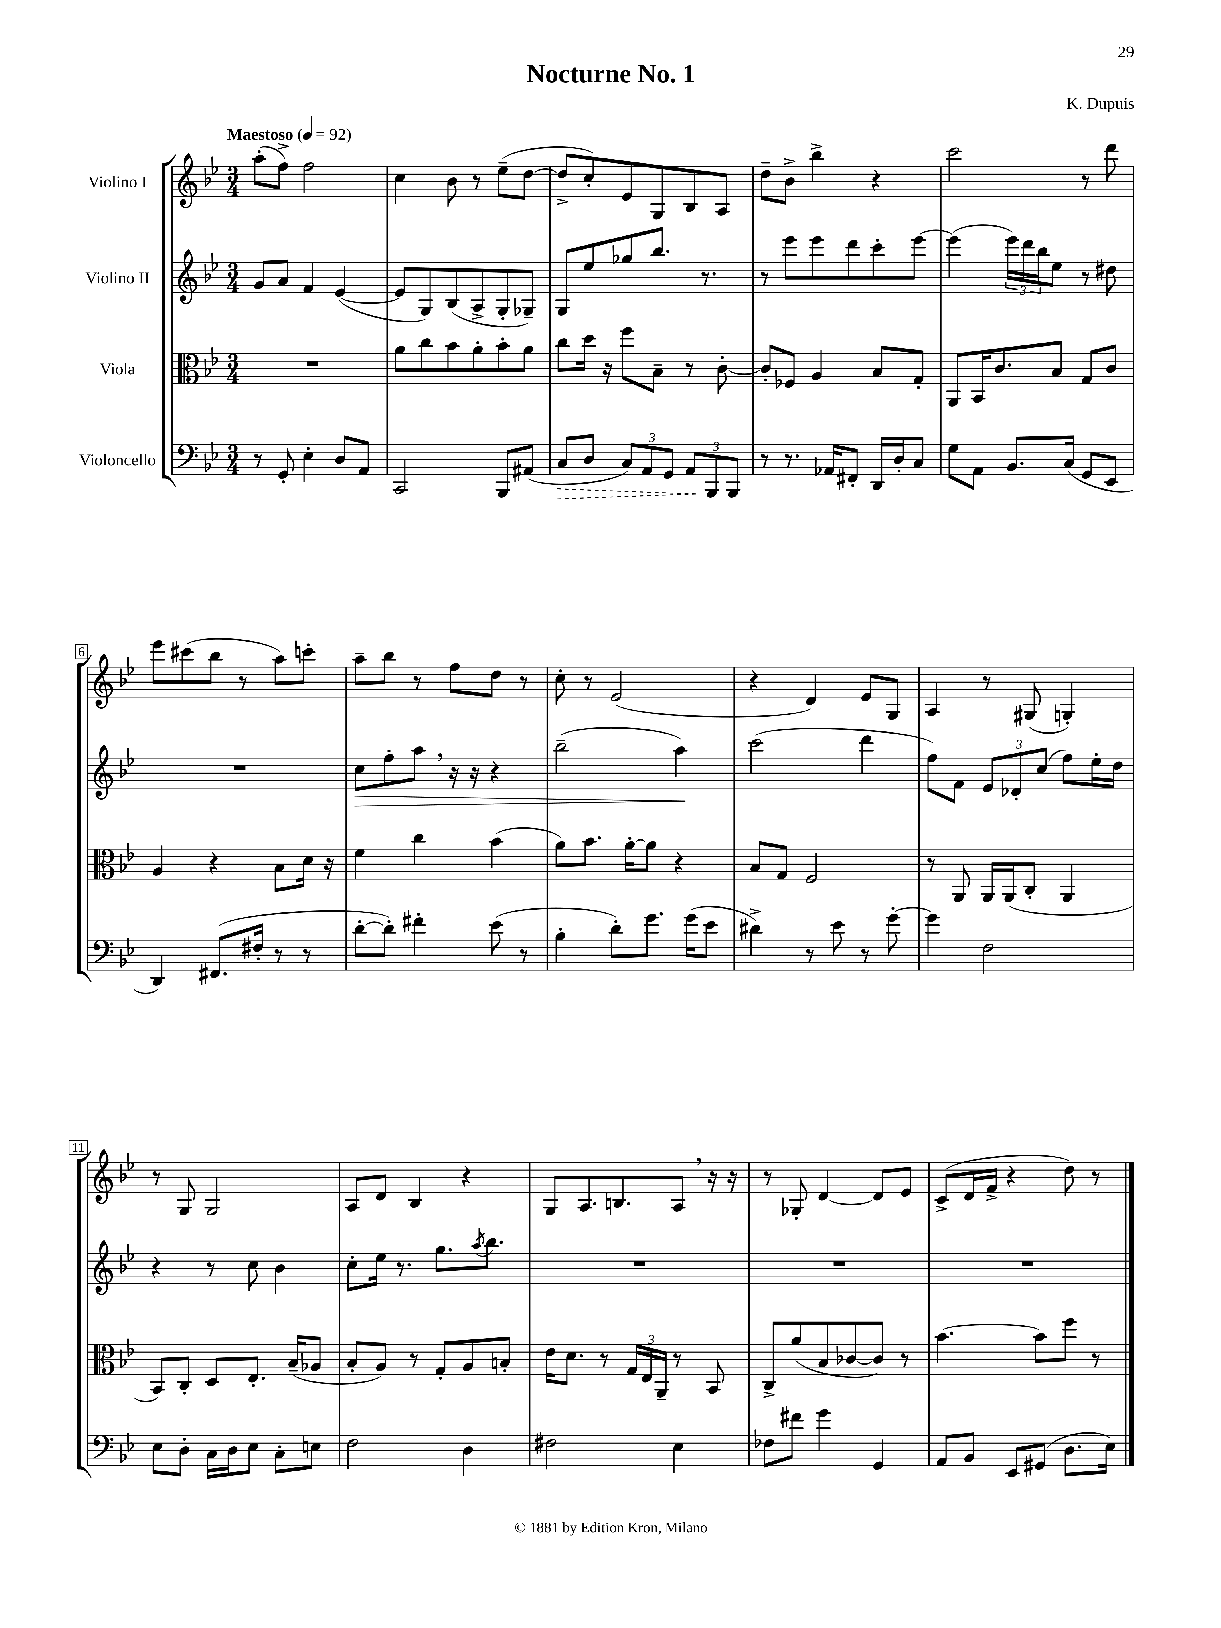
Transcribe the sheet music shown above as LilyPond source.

\header { title = "Nocturne No. 1" composer = "K. Dupuis" }
<<
\new StaffGroup <<
\new Staff = "s0" \with { instrumentName = "Violino I" } {
    \clef treble \key bes \major \numericTimeSignature \time 3/4 \tempo "Maestoso" 4 = 92
    a''8-.( f''8->) f''2 |
    c''4 bes'8 r8 ees''8--( d''8~ |
    d''8-> c''8-.) ees'8 g8 bes8 a8 |
    d''8-- bes'8-> bes''4-> r4 |
    c'''2 r8 d'''8 |
    ees'''8 cis'''8( bes''8 r8 a''8) c'''8-. |
    a''8-- bes''8 r8 f''8 d''8 r8 |
    c''8-. r8 ees'2( |
    r4 d'4) ees'8 g8 |
    a4 r8 gis8( g4-.) |
    r8 g8 g2 |
    a8 d'8 bes4 r4 |
    g8 a8. b8. a8 \breathe r16 r16 |
    r8 ges8-. d'4~ d'8 ees'8 |
    c'8->( d'16 f'16-> r4 d''8) r8 \bar "|." |
}
\new Staff = "s1" \with { instrumentName = "Violino II" } {
    \clef treble \key bes \major \numericTimeSignature \time 3/4
    g'8 a'8 f'4 ees'4~( |
    ees'8 g8) bes8( a8-> g8-. ges8--) |
    g8 ees''8 ges''8 bes''8. r8. |
    r8 ees'''8 ees'''8 d'''8 c'''8-. ees'''8~ |
    ees'''4( \tuplet 3/2 { ees'''16) d'''16 bes''16 } ees''8 r8 dis''8 |
    R2. |
    c''8\> f''8-. a''8 \breathe r16 r16 r4 |
    bes''2--( a''4\!) |
    c'''2( d'''4 |
    f''8) f'8 \tuplet 3/2 { ees'8 des'8-. c''8( } f''8) ees''16-. d''16 |
    r4 r8 c''8 bes'4 |
    c''8-. ees''16 r8. g''8. \acciaccatura { a''8 } bes''8. |
    R2. |
    R2. |
    R2. \bar "|." |
}
\new Staff = "s2" \with { instrumentName = "Viola" } {
    \clef alto \key bes \major \numericTimeSignature \time 3/4
    R2. |
    a'8 c''8 bes'8 a'8-. bes'8-. a'8 |
    c''8 d''16 r16 f''8 bes8-- r8 c'8~-. |
    c'8-. fes8 a4 bes8 g8-. |
    a,8 bes,16 c'8. bes8 g8 c'8 |
    a4 r4 bes8 d'16 r16 |
    f'4 c''4 bes'4( |
    a'8) bes'8. a'16~-. a'8 r4 |
    bes8 g8 f2 |
    r8 a,8 a,16 a,16( c8-. a,4 |
    bes,8) c8-. d8 ees8.-. bes16--( aes8 |
    bes8-. a8) r8 g8-. a8 b8-. |
    ees'16 d'8. r8 \tuplet 3/2 { g16 ees16 a,16-- } r8 bes,8 |
    c8-> a'8( bes8 ces'8~ ces'8) r8 |
    bes'4.~ bes'8 f''8 r8 \bar "|." |
}
\new Staff = "s3" \with { instrumentName = "Violoncello" } {
    \clef bass \key bes \major \numericTimeSignature \time 3/4
    r8 g,8-. ees4-. d8 a,8 |
    c,2 bes,,8 ais,8( |
    \once \override Hairpin.style = #'dashed-line c8\> d8 \tuplet 3/2 { c8) a,8 g,8 } \tuplet 3/2 { a,8\! bes,,8 bes,,8 } |
    r8 r8. aes,16 fis,8-. d,16 d16-. c8 |
    g8 a,8 bes,8. c16( g,8 ees,8 |
    d,4) fis,8.( fis16-. r8 r8 |
    d'8~-. d'8-.) fis'4-. ees'8( r8 |
    bes4-. d'8-.) g'8. g'16( ees'8 |
    dis'4->) r8 ees'8 r8 g'8~-. |
    g'4 f2 |
    ees8 d8-. c16 d16 ees8 c8-. e8 |
    f2 d4 |
    fis2 ees4 |
    fes8 fis'8 g'4 g,4 |
    a,8 bes,8 ees,8 gis,8( d8. ees16) \bar "|." |
}
>>
>>
\layout { \context { \Score \override BarNumber.stencil = #(make-stencil-boxer 0.1 0.3 ly:text-interface::print) } }
